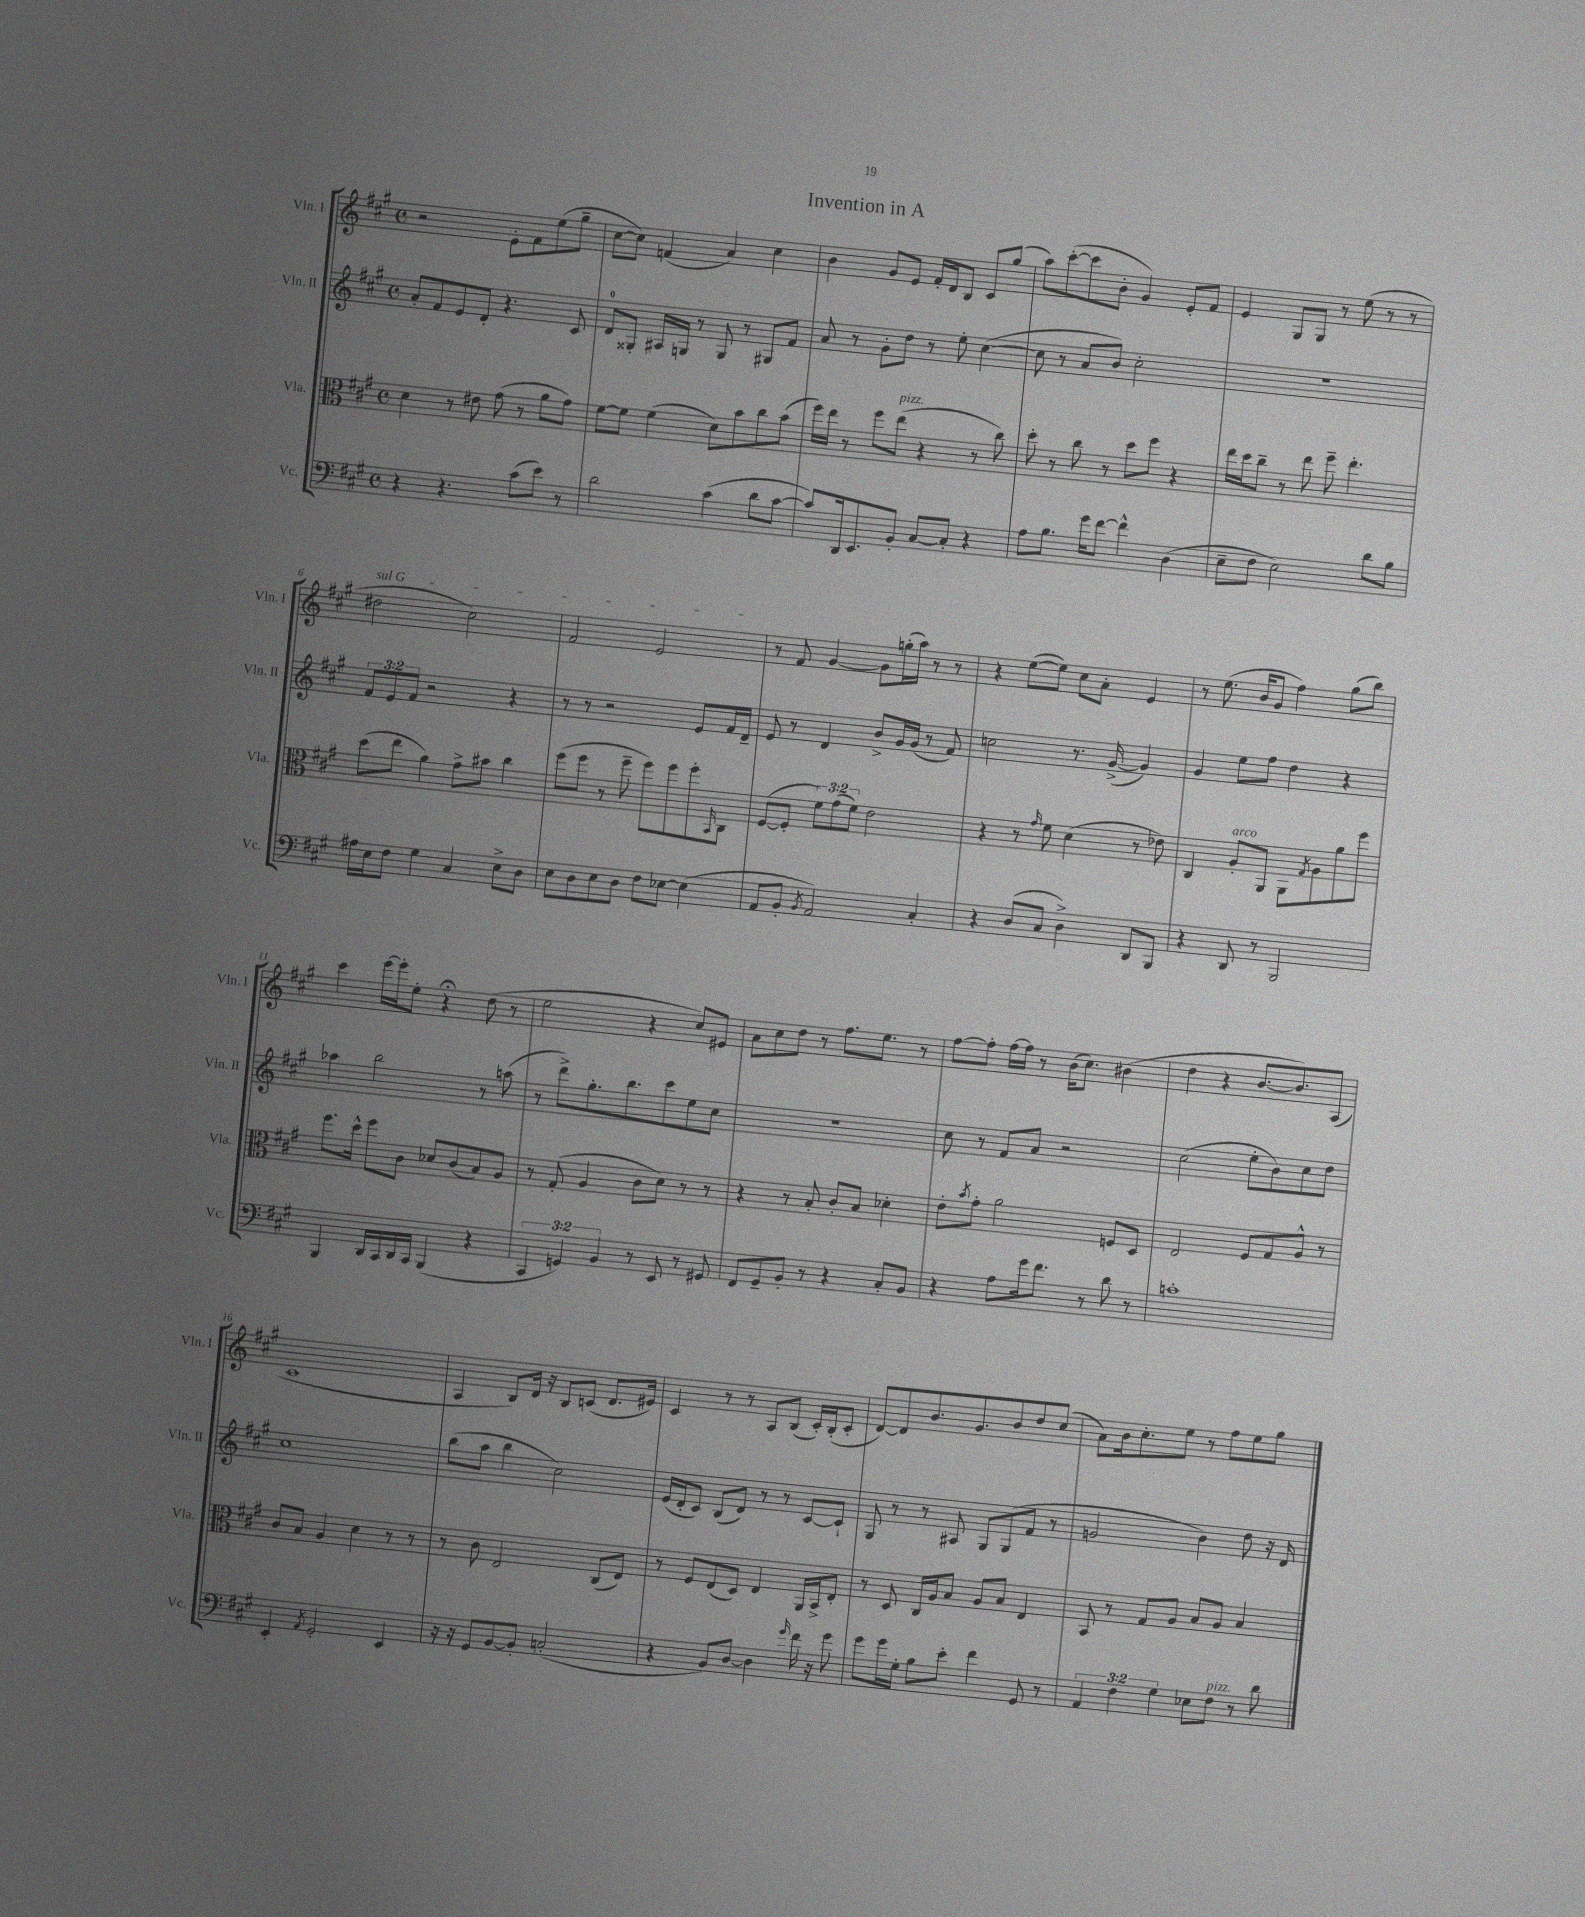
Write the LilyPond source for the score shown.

\header { title = "Invention in A" }
<<
\new StaffGroup <<
\new Staff = "s0" \with { instrumentName = "Vln. I" shortInstrumentName = "Vln. I" } {
    \clef treble \key a \major \defaultTimeSignature \time 4/4
    r2 e'8-. fis'8 e''8( gis''8-- |
    cis''8~ cis''8) f'4( a'4) cis''4 |
    b'4 gis'8 e'8 fis'16-. d'16 b8 cis'8 gis''8( |
    a''8) cis'''8~-.( cis'''8 b'8-. gis'4) e'8-. fis'8 |
    e'4 gis8 gis8 r8 e''8( r8 r8 |
    \once \override TextSpanner.bound-details.left.text = \markup { \italic "sul G" } dis''2\startTextSpan cis''2) |
    fis'2 e'2\stopTextSpan |
    r8 fis'8 gis'4~ gis'8 g''16-.( a''16) r8 r8 |
    r4 e''8~( e''8) cis''8 a'8-. e'4 |
    r8 e''8.( b'16 gis'8 fis''4) gis''8( b''8) |
    cis'''4 e'''16~ e'''16-. e''8-. r4\fermata d''8( r8 |
    e''2 r4 cis''8) eis'8 |
    a'8 cis''8 d''8 r8 fis''8. e''8. r8 |
    fis''8~ fis''8-. fis''16~ fis''16 r8 b'16( cis''8.) bis'4( |
    d''4 r4 b'8.~ b'8.) a8( |
    cis'1 |
    a4 b8) d'16 r16 b8 c'8( d'8. eis'16) |
    cis'4 r8 r8 a8 b8( cis'16-.) b16-.( cis'8-. |
    d'8~) d'8 b'8. gis'8. b'8 d''8 cis''8( |
    a'8) b'16 cis''8.-. e''8 r8 fis''8 e''8 gis''8 \bar "|." |
}
\new Staff = "s1" \with { instrumentName = "Vln. II" shortInstrumentName = "Vln. II" } {
    \clef treble \key a \major \defaultTimeSignature \time 4/4 \override Staff.TupletNumber.text = #tuplet-number::calc-fraction-text
    a'8-. fis'8 e'8 d'8-. r4. cis'8 |
    d'8-0 gisis8-. ais16 g16 r8 g8 r8 gis8 fis'8 |
    a'8 r8 gis'8-. d''8 r8 e''8-. cis''4~( |
    cis''8 r8 a'8 b'8) cis''2-. |
    R1 |
    \tuplet 3/2 { fis'8 e'8 fis'8 } r2 r4 |
    r8 r8 r2 e'8 fis'16 d'16-- |
    e'8 r8 d'4 b'8-> gis'16 gis'16( r8 fis'8) |
    c''2 r8. gis'16~->( gis'4) |
    gis'4 e''8 fis''8 d''4 r4 |
    aes''4 b''2 r8 a''8( |
    r8 d'''8->) gis''8.-. b''8. cis'''8 e''8 cis''8 |
    R1 |
    cis''8 r8 fis'8 a'8 r2 |
    cis''2( e''8-. b'8) cis''8 d''8 |
    cis''1 |
    b''8( a''8 b''4 cis''2) |
    e'16( d'16-. cis'8) b8( d'8) r8 r8 cis'8~ cis'8-! |
    gis8 r8 r8 ais8 gis8 gis8( fis'8 r8 |
    g'2 b'4) d''8 r16 d'16 \bar "|." |
}
\new Staff = "s2" \with { instrumentName = "Vla." shortInstrumentName = "Vla." } {
    \clef alto \key a \major \defaultTimeSignature \time 4/4 \override Staff.TupletNumber.text = #tuplet-number::calc-fraction-text
    d'4 r8 eis'8 gis'8( r8 a'8 gis'8) |
    fis'8~ fis'8 fis'4( d'8) b'8 cis''8 b'8( |
    fis''16) e''16 r8 fis''8 e''8^\markup { \italic "pizz." }( r4 r8 cis''8) |
    d''8-. r8 cis''8 r8 d''8 fis''8 r4 |
    e''16 d''16 cis''8-- r8 e''8 fis''8-- e''4.-. |
    d''8( e''8 a'4) gis'8-> bis'8 cis''4 |
    fis''8( fis''8 r8 fis''8-- fis''8) fis''8 fis''8-. \grace { b,16 } cis8 |
    fis8~( fis8-. \tuplet 3/2 { fis'8) gis'8( fis'8) } e'2 |
    r4 r8 \grace { gis'16 } fis'8 d'4( r8 ees'8) |
    cis4 a8-.^\markup { \italic "arco" } a,8 a,8 \acciaccatura { gis8 } a8 a'8 fis''8 |
    fis''8. d''16-^ fis''8 cis'8 des'8 cis'8( b8) a8 |
    r8 gis8-.( a4 cis'8 d'8) r8 r8 |
    r4 r8 b8-. cis'8-. b8 des'4-. |
    e'8-. \acciaccatura { b'8 } gis'8-. a'2 f8 d8 |
    e2 fis8 gis8 a8-^ r8 |
    cis'8 b8 a4 d'4 r8 r8 |
    r8 cis'8 e2 cis8( e8) |
    r8 fis8 e8( d8) e4 a,16 b,16-> e8-. |
    r8 d8 cis16 a16 b8 a8 b8 e4 |
    b,8 r8 gis8 a8 b8 a8 b4 \bar "|." |
}
\new Staff = "s3" \with { instrumentName = "Vc." shortInstrumentName = "Vc." } {
    \clef bass \key a \major \defaultTimeSignature \time 4/4 \override Staff.TupletNumber.text = #tuplet-number::calc-fraction-text
    r4 r4. cis'8( e'8) r8 |
    d'2 cis'4( d'8 cis'8~ |
    cis'8) d,16 e,8. b,8-. cis8~ cis8-. r4 |
    a8 b8. gis'16 fis'8~ fis'4-^ d4( |
    e8-- fis8 e2) d'8 b8 |
    ais16 e16 fis8 gis4 cis4 e8-> d8 |
    e8 d8 e8 d8 fis8 ees8~ ees4( |
    a,8 b,8-. \acciaccatura { b,8 } a,2) cis4-. |
    r4 d8( cis8 d4->) d,8 b,,8 |
    r4 d,8 r8 b,,2 |
    b,,4 d,16 cis,16 d,16 cis,16 b,,4( r4 |
    \tuplet 3/2 { cis,4 g,4) b,4 } r8 e,8 r8 gis,8 |
    fis,8 gis,8-- b,8-. r8 r4 cis8-. b,8 |
    r4 a8 gis'16 fis'8. r8 d'8 r8 |
    c'1-. |
    e,4-. \acciaccatura { a,8 } gis,2-. e,4 |
    r16 r16 gis,8 b,8~ b,8-. c2-.( |
    r4 b,8) d8~ d4 \grace { gis'16 } fis'16 r16 gis'8 |
    gis'8 gis'16 gis16-. b8 e'8-. fis'4 gis,8 r8 |
    \tuplet 3/2 { a,4 fis4 gis4 } ees8 fis8^\markup { \italic "pizz." } r8 d'8 \bar "|." |
}
>>
>>
